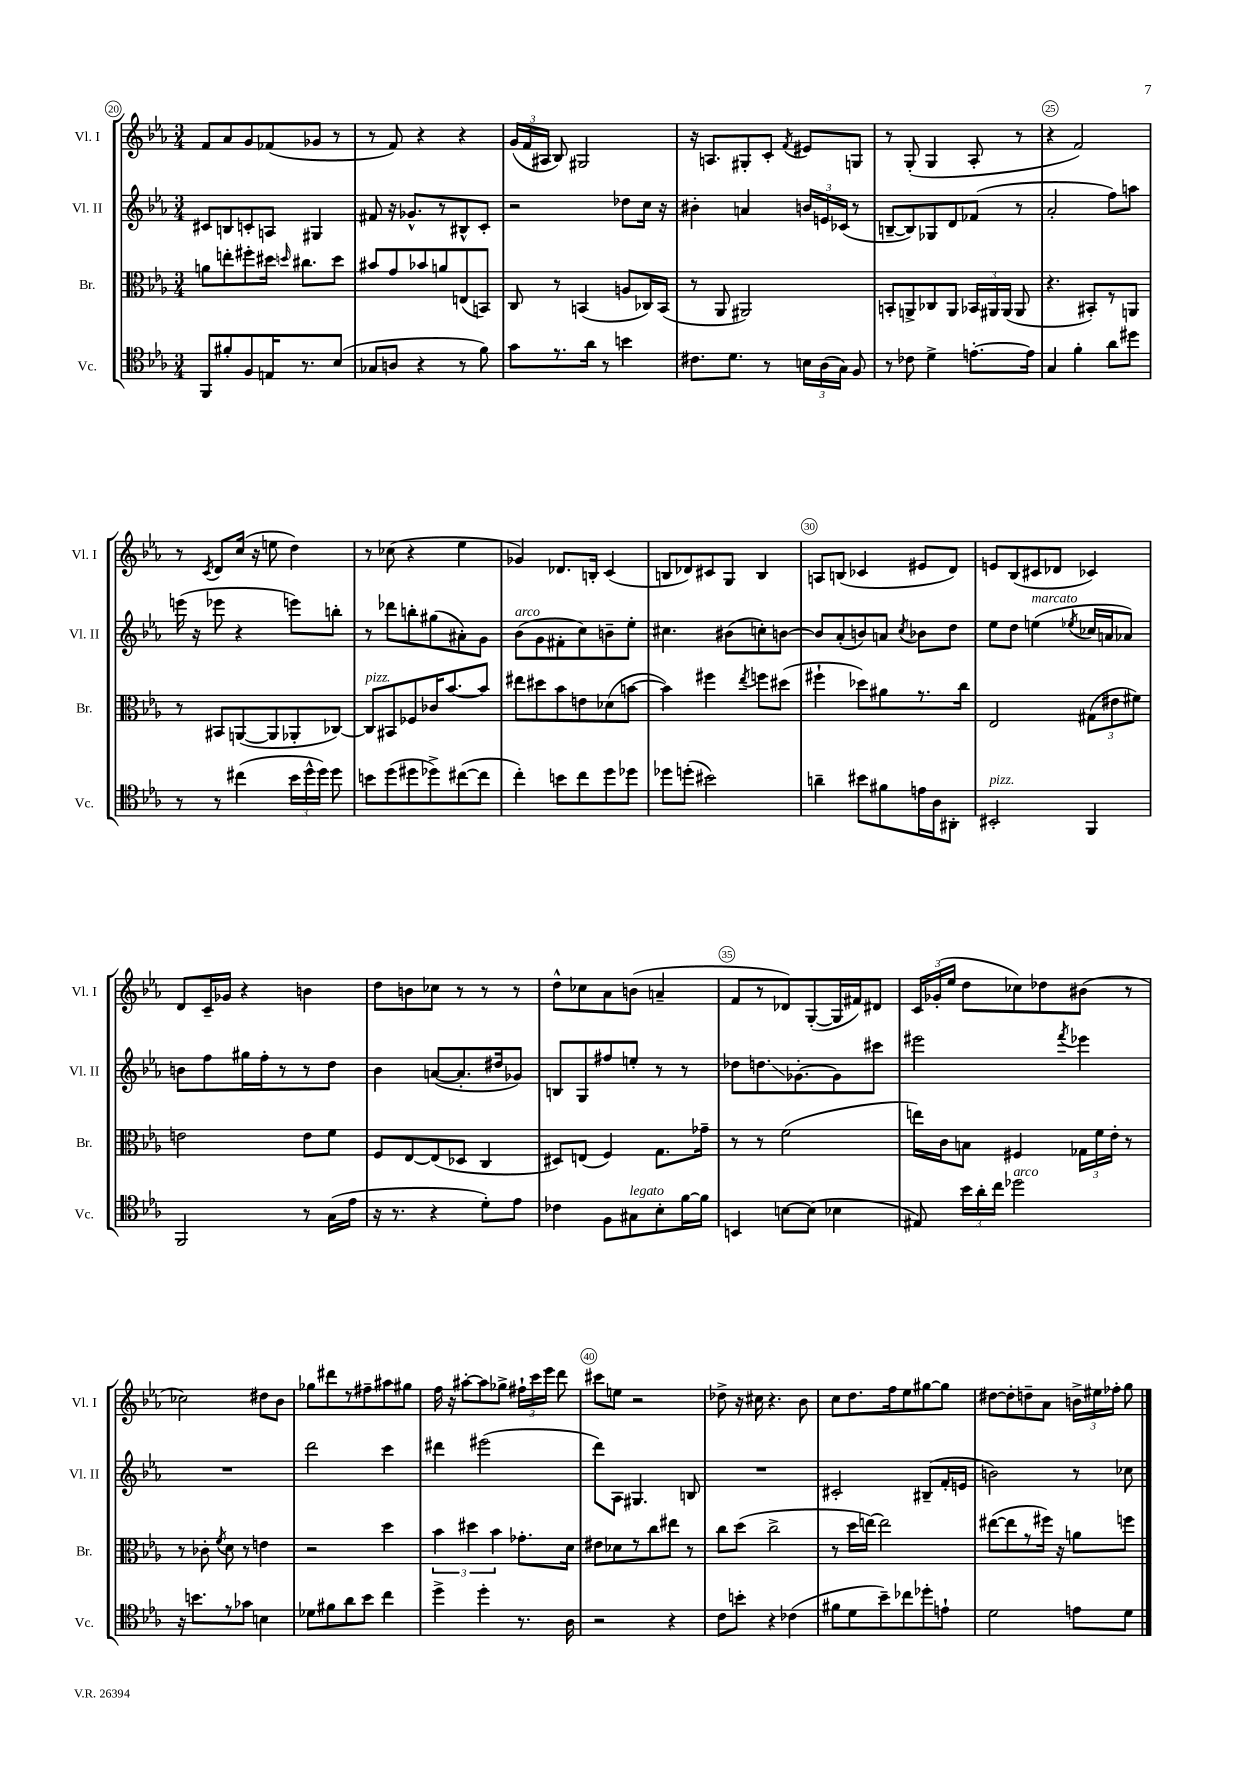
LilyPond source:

<<
\new StaffGroup <<
\new Staff = "s0" \with { instrumentName = "Vl. I" shortInstrumentName = "Vl. I" } {
    \clef treble \key ees \major \numericTimeSignature \time 3/4
    \autoBeamOff f'8[ aes'8 g'8 fes'8( ges'8] r8 |
    r8 f'8) r4 r4 |
    \tuplet 3/2 { g'16[( f'16 ais16] } bes8) gis2 |
    r16 a8.[ gis8-. c'8]-. \acciaccatura { f'8 } eis'8[ g8] |
    r8 g8-.( g4 aes8-. r8 |
    r4 f'2) |
    r8 \acciaccatura { c'8 } d'8[ c''16]( r16 e''8 d''4) |
    r8 ces''8( r4 ees''4 |
    ges'4) des'8.[ b16]-. c'4( |
    b8[ des'8) cis'8 g8] b4 |
    a8[ b8]( ces'4 eis'8[ d'8]) |
    e'8[ bes8( cis'8 des'8] ces'4) |
    d'8[ c'16-- ges'16] r4 b'4 |
    d''8[ b'8 ces''8] r8 r8 r8 |
    d''8[-^ ces''8 aes'8 b'8]( a'4-- |
    f'8[ r8 des'8) g8~-.( g16 fis'16) dis'8] |
    \tuplet 3/2 { c'16[ ges'16-.( ees''16] } d''8[ ces''8) des''8 bis'8]( r8 |
    ces''2) dis''8[ bes'8] |
    ges''8[ dis'''8 r8 fis''8-- ais''8 gis''8] |
    f''16 r16 ais''8[~-. ais''8 ges''8]-> \tuplet 3/2 { fis''16[-! c'''16 ees'''16] } d'''8 |
    cis'''8[ e''8] r2 |
    des''8-> r16 cis''16 r4. bes'8 |
    c''8[ d''8. f''16 ees''8 gis''8~ gis''8] |
    dis''8[~ dis''8-. d''8-- aes'8] \tuplet 3/2 { b'16[-> eis''16 fes''16]-. } g''8 \bar "|." |
}
\new Staff = "s1" \with { instrumentName = "Vl. II" shortInstrumentName = "Vl. II" } {
    \clef treble \key ees \major \numericTimeSignature \time 3/4
    \autoBeamOff cis'8[ b8 c'8-. a8] gis4 |
    fis'8 r16 ges'8.[-^ r8 bis8-^ c'8]-. |
    r2 des''8[ c''16] r16 |
    bis'4-. a'4 \tuplet 3/2 { b'16[ e'16 ces'16]( } r8 |
    b8[~-- b8) ges8 d'8 fes'8]( r8 |
    aes'2-. f''8[) a''8] |
    e'''16( r16 ees'''8 r4 e'''8[) b''8]-. |
    r8 des'''8[ b''8-. gis''8( ais'8-.) g'8] |
    bes'8[^\markup { \italic "arco" }( g'8 fis'8-. c''8) b'8-- ees''8]-. |
    cis''4. bis'8[( c''8-.) b'8]~ |
    b'8[ aes'8-.( b'8) a'8] \acciaccatura { c''8 } bes'8[ d''8] |
    ees''8[ d''8] e''4^\markup { \italic "marcato" }( \acciaccatura { ees''8 } ces''16[ a'16 aes'8]) |
    b'8[ f''8 gis''16 f''16-. r8 r8 d''8] |
    bes'4 a'8[~( a'8.-. dis''16 ges'8]) |
    b8[ g8 fis''8 e''8]-. r8 r8 |
    des''8[ d''8.\glissando ges'8.~-. ges'8 cis'''8] |
    eis'''2 \acciaccatura { f'''8 } ees'''4 |
    R2. |
    d'''2 c'''4 |
    dis'''4 eis'''2( |
    d'''8[) aes8] gis4. b8 |
    R2. |
    cis'2-. bis8[--( f'16-. e'16] |
    b'2) r8 ces''8 \bar "|." |
}
\new Staff = "s2" \with { instrumentName = "Br." shortInstrumentName = "Br." } {
    \clef alto \key ees \major \numericTimeSignature \time 3/4
    \autoBeamOff a'8[ e''8-. fis''8-. dis''16] \grace { d''16 } cis''8.[ d''8] |
    bis'8[ g'8 bes'8 a'8 e8( b,8]) |
    c8 r8 b,4( a8[ ces16) b,16]( |
    r8 aes,8 ais,2) |
    b,8[-. a,8-> ces8 a,8] \tuplet 3/2 { bes,16[ ais,16 ais,16]( } ais,8 |
    r4. bis,8[-.) r8 a,8] |
    r8 bis,8[ a,8~( a,8 aes,8-. ces8]~) |
    ces8[^\markup { \italic "pizz." } bis,8 fes8 ces'16 bes'8.~ bes'8] |
    eis''8[ dis''8 bes'8 e'8 des'8( b'8]~ |
    b'4) fis''4 \acciaccatura { ees''8 } f''8[ dis''8]( |
    fis''4-! des''8[) ais'8 r8. c''16] |
    ees2 \tuplet 3/2 { gis8[( eis'8 fis'8]) } |
    e'2 e'8[ f'8] |
    f8[ ees8~ ees8( des8] c4 |
    dis8[) e8]( f4) g8.[ ges'16]-- |
    r8 r8 f'2( |
    e''16[) c'16 b8] fis4 \tuplet 3/2 { ges16[ f'16 ees'16]-. } r8 |
    r8 ces'8-. \acciaccatura { f'8 } d'8 r8 e'4 |
    r2 d''4 |
    \tuplet 3/2 { bes'4 dis''4 bes'4 } ges'8.[-. d'16] |
    eis'8[ des'8 r8 c''8 eis''8] r8 |
    c''8[ d''8]( c''2-> |
    r8 d''16[ e''16]~) e''2 |
    eis''8[~( eis''8 r8 fis''16]) r16 a'8[ f''8] \bar "|." |
}
\new Staff = "s3" \with { instrumentName = "Vc." shortInstrumentName = "Vc." } {
    \clef tenor \key ees \major \numericTimeSignature \time 3/4
    \autoBeamOff f,8[ fis'8-. f8 e16 r8. bes8]( |
    ges8[ a8] r4 r8 f'8) |
    g'8[ r8. aes'16] r8 b'4 |
    cis'8.[ d'8.] r8 \tuplet 3/2 { b16[ aes16( g16]) } f8 |
    r8 ces'8 d'4-> e'8.[~-. e'16] |
    g4 f'4-. aes'8[ dis''8] |
    r8 r8 cis''4( \tuplet 3/2 { bes'16[ d''16-^ d''16]) } d''8 |
    b'8[ d''8( dis''8 des''8->) cis''8~( cis''8] |
    c''4-.) b'8[ c''8 d''8 des''8] |
    des''8[ d''8]-.( bis'2) |
    a'4-- bis'8[ fis'8 e'16 aes16 ais,8]-. |
    bis,2-.^\markup { \italic "pizz." } f,4 |
    f,2 r8 g16[( ees'16] |
    r16 r8. r4 d'8[-.) ees'8] |
    ces'4 f8[ gis8^\markup { \italic "legato" } bes8-. f'16~ f'16] |
    b,4 b8[~ b8]( bes4 |
    eis8) \tuplet 3/2 { bes'16[ aes'16-. c''16] } des''2^\markup { \italic "arco" } |
    r16 b'8.[ r8 ges'8] b4 |
    des'8[ fis'8 aes'8 bes'8] c''4 |
    d''4-> d''4-. r8. aes16 |
    r2 r4 |
    c'8[ b'8]-. r4 ces'4( |
    fis'8[ d'8 bes'8--) ces''8 des''8-. e'8]-! |
    d'2 e'8[ d'8] \bar "|." |
}
>>
>>
\layout { \context { \Score currentBarNumber = #20 \override BarNumber.break-visibility = ##(#f #t #t) barNumberVisibility = #(every-nth-bar-number-visible 5) \override BarNumber.stencil = #(make-stencil-circler 0.1 0.3 ly:text-interface::print) } }
